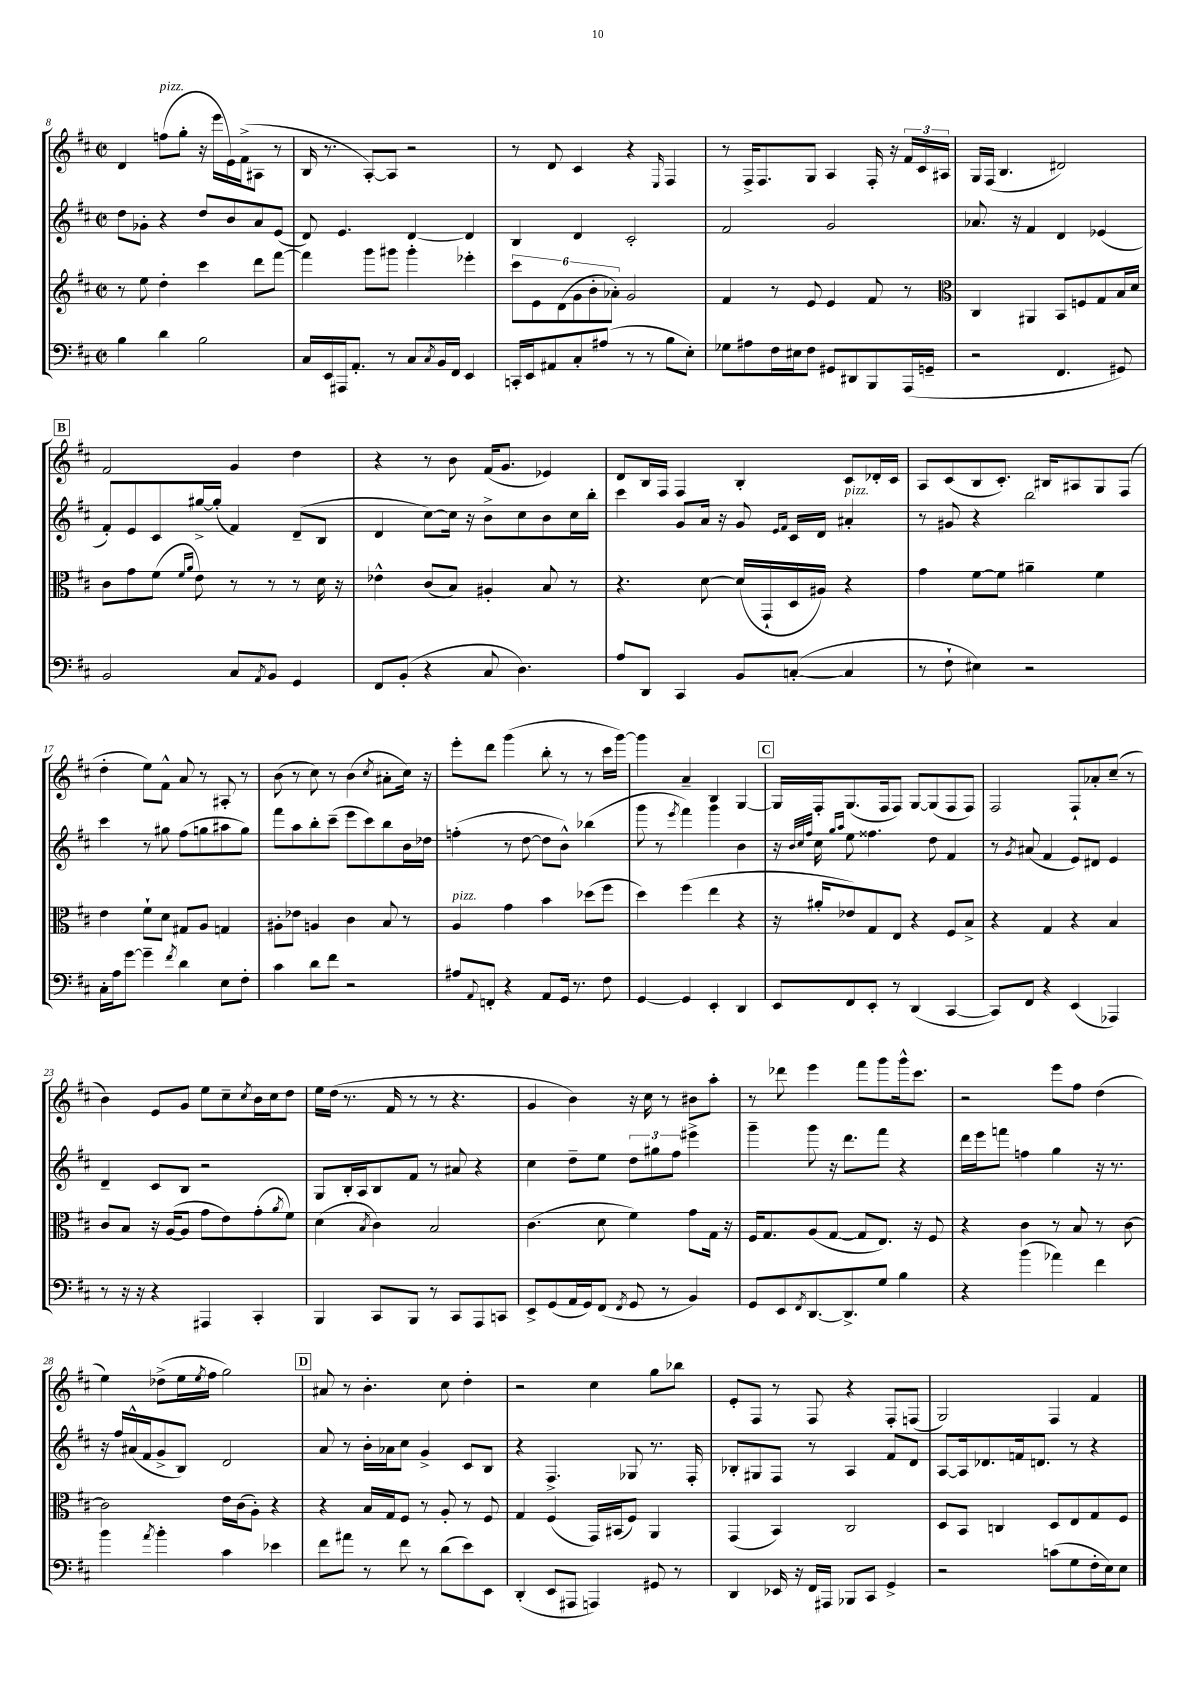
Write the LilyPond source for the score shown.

<<
\new StaffGroup <<
\new Staff = "s0" {
    \clef treble \key d \major \defaultTimeSignature \time 2/2
    d'4 f''8^\markup { \italic "pizz." }( g''8-. r16 e'''16 e'16) fis'16->( ais8 r8 |
    b16 r8. a8~-.) a8 r2 |
    r8 d'8 cis'4 r4 \grace { e16 } fis4 |
    r8 fis16-> fis8. g8 a4 fis16-. r16 \tuplet 3/2 { fis'16 cis'16 ais16 } |
    g16 fis16( b4. dis'2) |
    \mark \markup { \box "B" } fis'2 g'4 d''4 |
    r4 r8 b'8 fis'16( g'8. ees'4) |
    d'8 b16 fis16 fis4 b4-. cis'8 des'16-. cis'16 |
    a8 cis'8( b8 cis'8.-.) bis16 ais8 g8 fis8( |
    d''4-. e''8) fis'8-^ a'8 r8 ais8-. r8 |
    b'8( r8 cis''8) r8 b'4( \acciaccatura { cis''8 } ais'8-. cis''16) r16 |
    e'''8-. d'''8 g'''4( b''8-. r8 r8 cis'''16 g'''16~) |
    g'''4 a'4-- b4 g4~ |
    \mark \markup { \box "C" } g16 fis16-. g8.( fis16 fis8) g8~ g8( fis8 fis8) |
    fis2 fis8-! aes'8-. cis''8--( r8 |
    b'4) e'8 g'8 e''8 cis''8-- \acciaccatura { cis''8 } b'16 cis''16 d''8 |
    e''16 d''16( r8. fis'16 r8 r8 r4. |
    g'4 b'4) r16 cis''16 r8 bis'8 a''8-. |
    r8 des'''8 e'''4 fis'''8 g'''8 g'''16-^ cis'''8. |
    r2 e'''8 fis''8 d''4( |
    e''4) des''8->( e''16 \acciaccatura { e''8 } fis''16 g''2) |
    \mark \markup { \box "D" } ais'8 r8 b'4.-. cis''8 d''4-. |
    r2 cis''4 g''8 bes''8 |
    e'8-. fis8 r8 fis8 r4 fis8-. f8( |
    g2) fis4 fis'4 \bar "|." |
}
\new Staff = "s1" {
    \clef treble \key d \major \defaultTimeSignature \time 2/2
    d''8 ges'8-. r4 d''8 b'8 a'8 e'8( |
    d'8) e'4. d'4~ d'4 |
    b4 d'4 cis'2-. |
    fis'2 g'2 |
    aes'8. r16 fis'4 d'4 ees'4( |
    \mark \markup { \box "B" } fis'8-.) e'8 cis'8 gis''16~-> gis''16-.( fis'4) d'8--( b8 |
    d'4 cis''8~) cis''16 r16 b'8-> cis''8 b'8 cis''16 b''16-. |
    cis'''4 g'8 a'16 r16 g'8 \grace { e'16 fis'16 } cis'16 d'16 ais'4-.^\markup { \italic "pizz." } |
    r8 gis'8 r4 b''2 |
    cis'''4 r8 gis''8 fis''8( g''8 ais''8 g''8) |
    fis'''8 a''8 b''8-. cis'''8--( e'''8 cis'''8) b''8 b'16 des''16 |
    f''4-.( r8 d''8~ d''8 b'8-^) bes''4( |
    g'''8 r8 \acciaccatura { e'''8 } fis'''4) g'''4 b'4 |
    \mark \markup { \box "C" } r16 \grace { b'32 cis''32 fis''32 } cis''16 \grace { g''16 a''16 } e''8 fisis''4. d''8 fis'4 |
    r8 \acciaccatura { g'8 } ais'8( fis'4 e'8) dis'8 e'4 |
    d'4-- cis'8 b8 r2 |
    g8 b16-. a16 b8 fis'8 r8 ais'8 r4 |
    cis''4 d''8-- e''8 \tuplet 3/2 { d''8 gis''8 fis''8 } eis'''4-> |
    g'''4-- g'''8 r16 d'''8. fis'''8 r4 |
    d'''16 e'''16 f'''8 f''4 g''4 r16 r8. |
    r16 fis''16 ais'16-^( fis'16 g'8-> b8) d'2 |
    \mark \markup { \box "D" } a'8 r8 b'16-. aes'16 cis''8 g'4-> cis'8 b8 |
    r4 fis4.-> ges8 r8. fis16-. |
    bes8-. gis8 fis8 r8 a4 fis'8 d'8 |
    a8~ a16 des'8. f'16 d'8. r8 r4 \bar "|." |
}
\new Staff = "s2" {
    \clef treble \key d \major \defaultTimeSignature \time 2/2
    r8 e''8 d''4-. cis'''4 d'''8 fis'''8~ |
    fis'''4 g'''8 gis'''8 gis'''4-. ees'''4-. |
    \tuplet 6/4 { cis'''8 e'8 d'8( g'8 b'8-. aes'8-.) } g'2 |
    fis'4 r8 e'8 e'4 fis'8 r8 |
    \clef alto cis4 ais,4 b,8 f8 g8 b16 d'16 |
    \mark \markup { \box "B" } cis'8 g'8 fis'8( \grace { fis'16 a'16 } e'8) r8 r8 r8 d'16 r16 |
    ees'4-^ cis'8( b8) ais4-. b8 r8 |
    r4. d'8~ d'16( g,16-! d16 ais16) r4 |
    g'4 fis'8~ fis'8 ais'4-- fis'4 |
    e'4 fis'8-! d'8 gis8 a8 g4 |
    ais8-. ees'8 a4 cis'4 b8 r8 |
    a4^\markup { \italic "pizz." } g'4 b'4 des''8( fis''8 |
    d''4) fis''4( e''4 r4 |
    \mark \markup { \box "C" } r16 ais'16-. ees'8) g8 e8 r4 fis8 b8-> |
    r4 g4 r4 b4 |
    cis'8 b8 r16 a16~( a8 g'8 e'8) g'8-.( \acciaccatura { a'8 } fis'8) |
    d'4( \acciaccatura { b8 } cis'4) b2 |
    cis'4.( d'8 fis'4) g'8 g16 r16 |
    fis16 g8. a8( g8~ g8 e8.) r16 fis8 |
    r4 cis'4 r8 b8 r8 cis'8~ |
    cis'2 e'16 cis'16( a8-.) r4 |
    \mark \markup { \box "D" } r4 b16 g16 fis8 r8 a8-. r8 fis8 |
    g4 fis4( g,16) bis,16( fis8) a,4 |
    g,4( b,4) cis2 |
    d8 b,8 c4 d8 e8 g8 fis8 \bar "|." |
}
\new Staff = "s3" {
    \clef bass \key d \major \defaultTimeSignature \time 2/2
    b4 d'4 b2 |
    cis16 e,16 ais,,16 a,8.-. r8 cis8 \acciaccatura { cis8 } b,16 fis,16 e,4 |
    c,16-. e,16 ais,8 cis8-. ais8( r8 r8 b8 e8-.) |
    ges8 ais8 fis16 eis16 fis8 gis,8 dis,8 b,,8 a,,16( g,16-- |
    r2 fis,4. gis,8) |
    \mark \markup { \box "B" } b,2 cis8 \acciaccatura { a,8 } b,8 g,4 |
    fis,8 b,8-.( r4 cis8 d4.) |
    a8 d,8 cis,4 b,8 c8~-.( c4 |
    r8 fis8-! eis4) r2 |
    cis16-. a16 g'8~ g'4-- \acciaccatura { fis'8 } d'4 e8 fis8-. |
    cis'4 d'8 fis'8 r2 |
    ais8 \appoggiatura { a,8 } f,8-. r4 a,8 g,16 r8. fis8 |
    g,4~ g,4 e,4-. d,4 |
    \mark \markup { \box "C" } e,8 fis,8 e,8-. r8 d,4( cis,4~ |
    cis,8) fis,8 r4 e,4( aes,,4) |
    r8 r16 r16 r4 ais,,4 cis,4-. |
    b,,4 cis,8 b,,8 r8 cis,8 a,,8 c,8 |
    e,8-> g,8( a,16 g,16) fis,8( \acciaccatura { fis,8 } g,8 r8 b,4) |
    g,8 e,8 \acciaccatura { fis,8 } d,8.~ d,8.-> g8 b4 |
    r4 b'4( aes'4) fis'4 |
    b'4 \acciaccatura { a'8 } b'4-. cis'4 ees'4 |
    \mark \markup { \box "D" } fis'8 ais'8 r8 fis'8 r8 d'8( e'8) e,8 |
    d,4-.( e,8 ais,,8 a,,4) gis,8 r8 |
    d,4 ees,16 r16 fis,16 ais,,16 bes,,8 cis,8 g,4-> |
    r2 c'8( g8 fis16-. e16) e8 \bar "|." |
}
>>
>>
\layout { \context { \Score currentBarNumber = #8 } }
